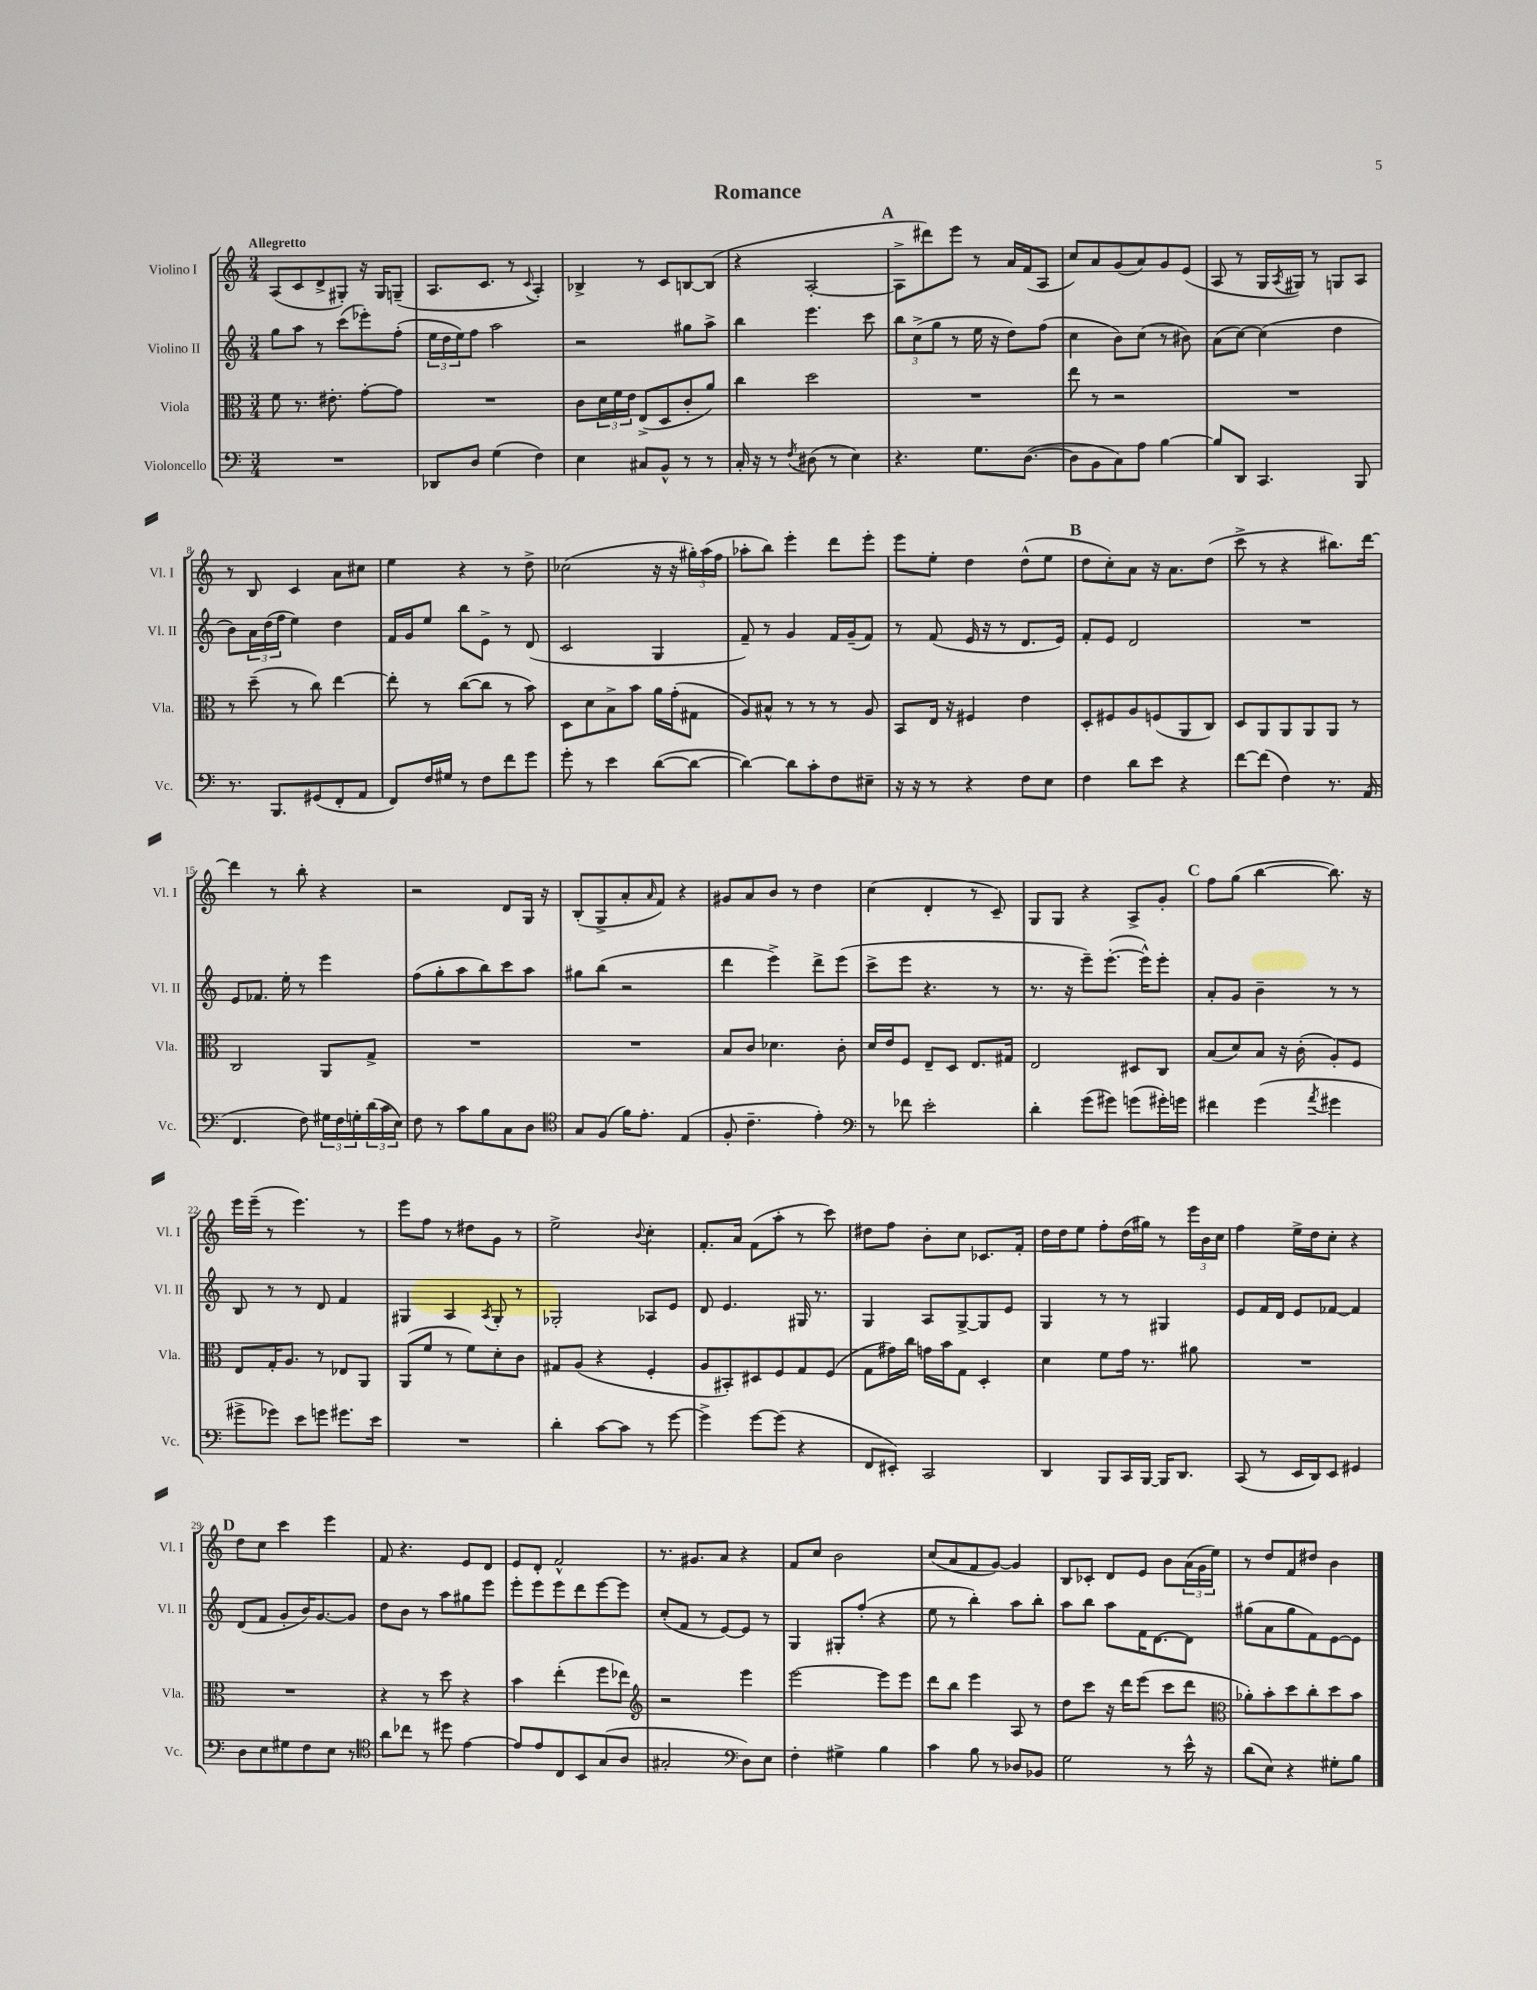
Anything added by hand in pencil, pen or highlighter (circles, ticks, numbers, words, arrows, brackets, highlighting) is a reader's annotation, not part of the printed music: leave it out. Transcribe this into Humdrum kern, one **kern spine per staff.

**kern	**kern	**kern	**kern
*part4	*part3	*part2	*part1
*staff4	*staff3	*staff2	*staff1
*I"Violoncello	*I"Viola	*I"Violino II	*I"Violino I
*I'Vc.	*I'Vla.	*I'Vl. II	*I'Vl. I
*clefF4	*clefC3	*clefG2	*clefG2
*k[]	*k[]	*k[]	*k[]
*M3/4	*M3/4	*M3/4	*M3/4
=1	=1	=1	=1
!	!	!	!LO:TX:a:B:t=Allegretto
2.r	8f\	8gg\L	(8A/L
.	8.r	8aa\J	8c/
.	.	8r	8d^/
.	8.e#X'\	.	.
.	.	(8ccc\L	8G#X'/J)
.	[8g'\L	8eee-X'\)	16r
.	.	.	16G#/KL
.	8g\J]	(8ff'\J	(8Gn~/J
=2	=2	=2	=2
8DD-X/L	2.r	24ee\LL	8.A/L
.	.	24dd\	.
.	.	24ee\J)	.
8D/J	.	8ff\J	.
.	.	.	8.c/J
(4G\	.	2aa\	.
.	.	.	8r
.	.	.	8qqc/
4F\)	.	.	4A'/)
=3	=3	=3	=3
4E\	8c\L	2r	4B-X^/
.	24d\L	.	.
.	24f\	.	.
.	24e\JJ	.	.
8C#X/L	(8E^/L	.	8r
8BB^^/J	8D/	.	8c/L
8r	8c'/	8gg#X\L	[8Bn/
8r	8a/J)	8aa^\J	(8B/J]
=4	=4	=4	=4
16C'/	4cc\	4bb\	4r
16r	.	.	.
8r	.	.	.
8qF/	.	.	.
(8D#X\	2dd\	4.eee\	[2A'/
8r	.	.	.
4E\)	.	.	.
.	.	8ccc\	.
!!LO:REH:place=s1:t=A
=5	=5	=5	=5
4.r	2.r	12bb\L	8A^\L]
.	.	(12cc^\	.
.	.	.	8ddd#X\)
.	.	12gg\J	.
.	.	8r	8eee\J
8.G\L	.	16ee\	8r
.	.	16r	.
.	.	8dd\L)	16a/LL
([8.D\J	.	.	(16f/J
.	.	(8ff\J	8A/J
=6	=6	=6	=6
8D\L]	8ee\	4cc\	8cc/L)
8BB\	8r	.	8a/
8C\)	2r	8b\L)	(8g/
8A\J	.	(8cc\J	8a/)
[4B\	.	8r	8g/
.	.	8b#X\)	(8e/J
=7	=7	=7	=7
8B/L]	2.r	(8a\L	8A/
8DD/J	.	[8cc\J)	8r
4.CC/	.	(4cc\]	16G/LL
.	.	.	8qA/
.	.	.	16G#X/JJ)
.	.	.	8r
.	.	4dd\	8Gn/L
8BBB/	.	.	8A/J
!!LO:LB:g=z
=8	=8	=8	=8
8.r	8r	8b\L)	8r
.	(8dd~\	24a\L	8B/
.	.	(24dd\	.
8.BBB/L	.	.	.
.	.	24ff\JJ	.
.	8r	4ee\)	4c/
(8GG#X/	8cc\)	.	.
8FF'/	[4ee\	4dd\	8a\L
8AA/J	.	.	8cc#X\J
=9	=9	=9	=9
8FF/L)	8ee'\]	16f/LL	4ee\
.	.	16g/J	.
16F/L	8r	8ee/J	.
16G#X/JJ	.	.	.
8r	([8cc\L	8bb\L	4r
8F\L	8cc\J]	8e^\J	.
8f\	8r	8r	8r
8g\J	8b\)	(8d/	8dd^\
=10	=10	=10	=10
8g'\	8D\L	2c/	(2cc-X\
8r	8d\	.	.
4e\	8B^\	.	.
.	8b\J	.	.
([8d\L	16a\LL	4G/	16r
.	(16g'\J	.	16r
8d\J_	8G#X\J	.	24gg#X'\LL)
.	.	.	(24aa\
.	.	.	24ff\JJ
=11	=11	=11	=11
4d\_)	8A/L)	8f~/)	8aa-X'\L
.	8B#X^^/J	8r	8bb\J)
8d\L]	8r	4g/	4eee'\
8c'\	8r	.	.
8F\	8r	16f/LL	8ddd\L
.	.	(16g~/J	.
8E#X~\J	8A/	8f/J)	8eee'\J
=12	=12	=12	=12
16r	8BB/L	8r	8eee\L
16r	.	.	.
8r	16E/Jk	(8f/	8ee'\J
.	16r	.	.
4r	4F#X/	16e/	4dd\
.	.	16r	.
.	.	8r	.
8F\L	4e\	8.d/L	(8dd^^\L
8E\J	.	.	8ee\J
.	.	16e/Jk)	.
!!LO:REH:place=s1:t=B
=13	=13	=13	=13
4F\	8D'/L	8f'/L	8dd\L
.	8F#X/	8e/J	8cc'\)
8d\L	8A/	2d/	8a\J
8e\J	(8Fn/	.	16r
.	.	.	8.a\L
4r	8AA/	.	.
.	8C/J)	.	(8dd\J
=14	=14	=14	=14
[8f\L	8D/L	2.r	8ccc^\
(8f\J]	8AA/	.	8r
4F\)	8AA/	.	4r
.	8AA/	.	.
8.r	8AA/J	.	8.bb#X\L)
.	8r	.	.
(16AA/	.	.	[16ddd\Jk
!!LO:LB:g=z
=15	=15	=15	=15
4.FF/	2C/	8e/L	4ddd\]
.	.	8.f-X/J	.
.	.	.	8r
.	.	16ee'\	.
8F\)	.	8r	8bb'\
24G#X\LL	8AA/L	4eee\	4r
24F\	.	.	.
24Gn'\	.	.	.
(24d\	8G^/J	.	.
24c\	.	.	.
24E\JJ)	.	.	.
=16	=16	=16	=16
8F\	2.r	(8ff\L	2r
8r	.	8gg'\	.
8c\L	.	8aa\	.
8B\	.	8bb\)	.
8C\	.	8ccc\	8d/L
8D\J	.	8aa\J	16G/Jk
.	.	.	16r
=17	=17	=17	=17
*clefC4	*	*	*
8G/L	2.r	8gg#X\L	(8B'/L
(8F/J	.	(8bb\J	8G^/
16f\KL)	.	2r	8a'/
8.e'\J	.	.	.
.	.	.	16qqa/
.	.	.	8f/J)
(4E/	.	.	4r
=18	=18	=18	=18
8F'/	8B/L	4ddd\	8g#X/L
4.c~\	8c/J	.	8a/
.	4.d-X\	4eee^\)	8b/J
.	.	.	8r
4e'\)	.	8ddd^\L	4dd\
.	8c'\	(8eee\J	.
=19	=19	=19	=19
*clefF4	*	*	*
8r	16d/LL	8ccc^\L	(4cc\
.	16e/J	.	.
8f-X\	8F/J	8eee\J	.
2e'\	8E~/L	4.r	4d'/
.	8D/J	.	.
.	8.E/L	.	8r
.	.	8r	8c~/)
.	16G#X/Jk	.	.
=20	=20	=20	=20
4d'\	2E/	8.r	8G/L
.	.	.	8G/J
.	.	16r	.
(8g\L	.	8eee~\L)	4r
8g#X\J)	.	([8.eee'\J	.
(8gn\L	8D#X/L	.	8A^/L
.	.	16eee^^\KL])	.
16g#X'\L)	8C/J	8eee'\J	8g'/J
16gn\JJ	.	.	.
!!LO:REH:place=s1:t=C
=21	=21	=21	=21
4f#X\	(8B/L	8a'/L	8ff\L
.	8d/)	8g/J	(8gg\J
(4g\	8B/J	4b~\	[4bb\
.	16r	.	.
.	(16c'\	.	.
8qa/	.	.	.
4g#X\	8A'/L)	8r	8.bb\])
.	8F/J	8r	.
.	.	.	16r
!!LO:LB:g=z
=22	=22	=22	=22
8g#X^\L	8E/L	8B/	16eee\LL
.	.	.	(16eee~\JJ
8g-X\J)	16G'/K	8r	8r
.	8.A/J	.	.
8e\L	.	8r	4.eee\)
8gn\J	8r	8d/	.
8.g#X\L	8E-X/L	4f/	.
.	8AA/J	.	8r
16e\Jk	.	.	.
=23	=23	=23	=23
2.r	(8AA/L	4G#X/	8eee\L
.	8f/J	.	8ff\J
.	8r	4A/	8r
.	8f\L)	.	8dd#X\L
.	.	8qA/	.
.	8d'\	8G#'/	8g\J
.	8c\J	8r	8r
=24	=24	=24	=24
4d'\	8G#X/L	2G-X'/	2ee^\
.	(8A/J	.	.
[8c\L	4r	.	.
8c\J]	.	.	.
.	.	.	8qqb/
8r	4F'/	8A-X/L	4cc'\
[8g\	.	8e/J	.
=25	=25	=25	=25
4g^\]	8A/L	8d/	8.f'/L
.	8BB#X'/)	4.e/	.
.	.	.	16a/Jk
[8g\L	8D#X/	.	(8f\L
(8g\J]	8F/	.	8aa'\J
4r	8G/	16G#X/	8r
.	.	8.r	.
.	(8F/J	.	8ccc\)
=26	=26	=26	=26
8FF/L	8G\L	4G/	8dd#X\L
8EE#X'/J)	16g#X\L)	.	8ff\J
.	16cc\JJ	.	.
2CC/	16gn\LL	8A/L	8b'\L
.	16b\J	.	.
.	8G\J	[8G^/	8cc\J
.	4D'/	8G/]	8.c-X/L
.	.	8e/J	.
.	.	.	16f'/Jk
=27	=27	=27	=27
4DD/	4d\	4G/	16dd\LL
.	.	.	16dd\J
.	.	.	8ee\J
8BBB/L	8f\L	8r	8ff'\L
16CC/L	16g\Jk	8r	(16dd\L
[16BBB/JJ	8.r	.	16gg#X\JJ)
16BBB/KL]	.	4G#X/	8r
8.DD/J	.	.	.
.	8a#X\	.	24eee\LL
.	.	.	24b\
.	.	.	24cc\JJ
=28	=28	=28	=28
(8CC/	2.r	8e/L	4ff\
8r	.	16f/L	.
.	.	16d/JJ	.
16EE/LL	.	8e/L	16ee^\LL
16DD/J)	.	.	16dd\J
8EE/J	.	[8f-X/J	8cc'\J
4GG#X/	.	4f-/]	4r
!!LO:LB:g=z
!!LO:REH:place=s1:t=D
=29	=29	=29	=29
8D\L	2.r	(8d/L	8dd\L
8E\	.	8f/J	8cc\J
8G#X\	.	8g'/L	4ccc\
8F\	.	16b/K)	.
.	.	[8.g/	.
8E\J	.	.	4eee\
8r	.	8g/J]	.
=30	=30	=30	=30
*clefC4	*	*	*
8a\L	4r	8dd\L	8f/
8cc-X\J	.	8b\J	4.r
8r	8r	8r	.
8dd#X\	8dd\	8aa\L	.
[4e\	4r	8gg#X\	8e/L
.	.	8eee\J	8d/J
=31	=31	=31	=31
8e/L]	4b\	8eee'\L	8e/L
8e/	.	8eee\	8d'/J
8C/	(4ee'\	8eee\	2f^^/
8BB/	.	8ddd\	.
(8G/	8ff\L	[8eee\	.
8A/J	8ee-X\J)	8eee\J]	.
=32	=32	=32	=32
*	*clefG2	*	*
2G#X'/	2r	(8cc'/L	8.r
.	.	8f/J	.
.	.	.	8.g#X/L
.	.	8r	.
.	.	[8e/L)	8a/J
*clefF4	*	*	*
8D\L)	4eee\	8e/J]	4r
8E\J	.	8r	.
=33	=33	=33	=33
4F'\	[2eee\	4G/	8f/L
.	.	.	8cc/J
4G#X^\	.	8G#X'/L	2b\
.	.	(8ff'/J	.
4B\	8eee\L]	4r	.
.	8eee\J	.	.
=34	=34	=34	=34
4c\	8ddd\L	8ee\	(8cc/L
.	8bb\J	8r	8a/
8B\	4eee\	4bb'\)	8f/
8r	.	.	[8g/J)
8D-X/L	8A/	8aa\L	4g/]
8BB-X/J	8r	8bb'\J	.
=35	=35	=35	=35
2G\	8dd\L	8aa\L	8B/L
.	8ccc\J	8bb\J	8c-X'/J
.	16r	8aa\L	8d/L
.	16ddd\KL	.	.
.	(8eee\J	16f\K	8e/J
.	.	[8.d\	.
8r	8ccc\L	.	8b\L
16e^^\	8ddd\J	8d\J]	(24a\L
.	.	.	24g\
16r	.	.	.
.	.	.	24ee\JJ)
=36	=36	=36	=36
*	*clefC3	*	*
(8d\L	8a-X'\L)	(8gg#X\L	8r
8E\J)	8b'\	8a\	8dd/L
4r	8dd\	8gg#\	8f/
.	8cc'\	8f\)	8dd#X/J
8G#X'\L	8dd\	[8e\	4b\
8B\J	8b\J	8e\J]	.
==	==	==	==
*-	*-	*-	*-
